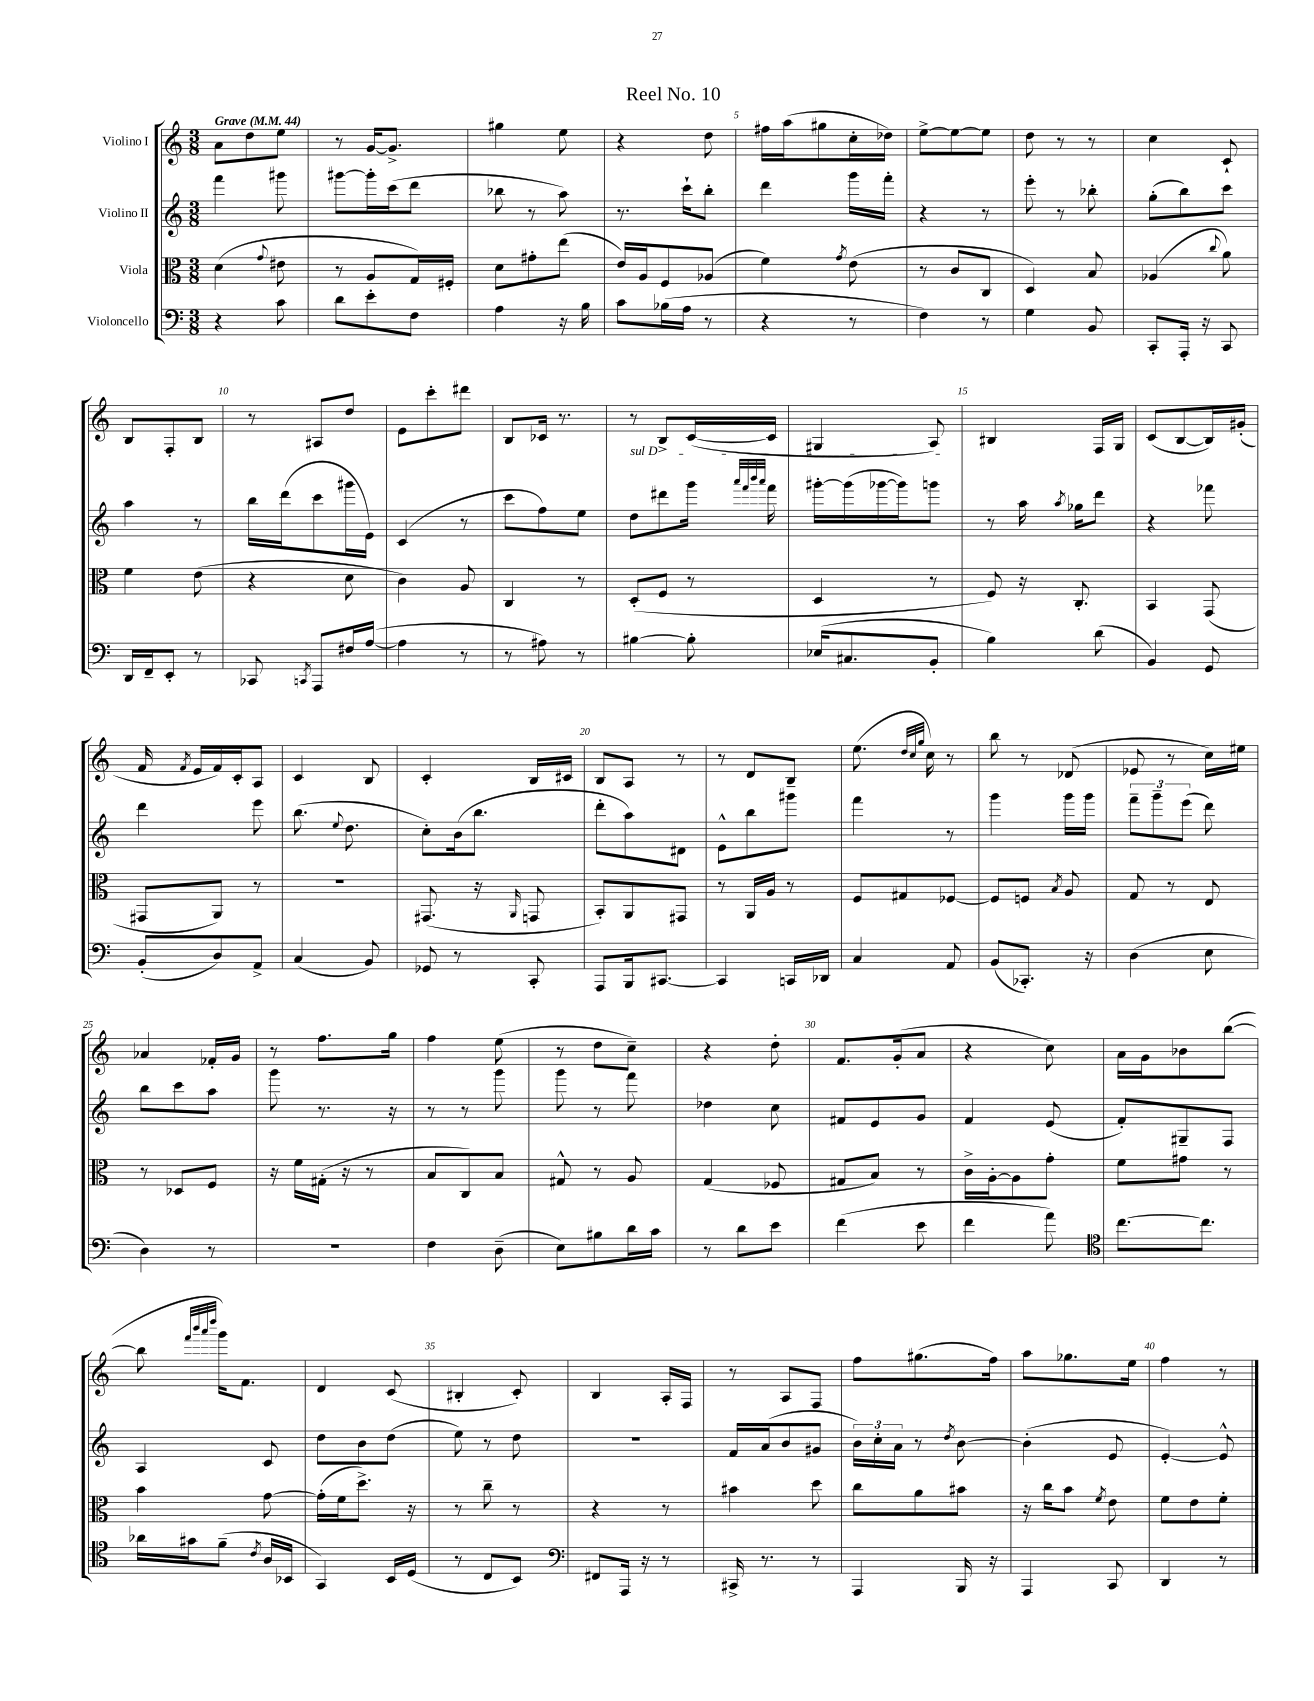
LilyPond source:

\header { title = "Reel No. 10" }
<<
\new StaffGroup <<
\new Staff = "s0" \with { instrumentName = "Violino I" } {
    \clef treble \key c \major \numericTimeSignature \time 3/8 \tempo "Grave" 4 = 44
    \autoBeamOff a'8[ d''8 e''8] |
    r8 g'16[~ g'8.]-> |
    gis''4 e''8 |
    r4 d''8 |
    fis''16[ a''16( gis''8 c''16-. des''16]) |
    e''8[~-> e''8~ e''8] |
    d''8 r8 r8 |
    c''4 c'8-! |
    b8[ f8-. b8] |
    r8 ais8[ d''8] |
    e'8[ c'''8-. dis'''8] |
    b8[ ces'16] r8. |
    r8 b8[-> c'16~( c'16] |
    gis4 a8) |
    bis4 f16[ g16] |
    c'8[( b8~ b16) gis'16]-.( |
    f'16 \acciaccatura { f'8 } e'16[ f'16) c'16-. a8] |
    c'4 b8 |
    c'4-. b16[ cis'16] |
    b8[ a8] r8 |
    r8 d'8[ b8]-- |
    e''8.( \grace { d''32[ c''32 g''32] } c''16) r8 |
    b''8 r8 des'8( |
    ees'8 r8 c''16[) eis''16] |
    aes'4 fes'16[-. g'16] |
    r8 f''8.[ g''16] |
    f''4 e''8( |
    r8 d''8[ c''8]--) |
    r4 d''8-. |
    f'8.[ g'16-.( a'8] |
    r4 c''8) |
    a'16[ g'16 bes'8 b''8]~( |
    b''8 \grace { f'''32[ b'''32 a'''32 d''''32] } g'''16[) f'8.] |
    d'4 c'8( |
    bis4-. c'8-.) |
    b4 a16[-. f16] |
    r8 a8[ f8] |
    f''8[ gis''8.( f''16]) |
    a''8[ ges''8. e''16] |
    f''4 r8 \bar "|." |
}
\new Staff = "s1" \with { instrumentName = "Violino II" } {
    \clef treble \key c \major \numericTimeSignature \time 3/8
    \autoBeamOff f'''4 gis'''8 |
    gis'''8[~ gis'''16-. c'''16( d'''8] |
    bes''8 r8 a''8) |
    r8. c'''16[-! b''8]-. |
    d'''4 g'''16[ f'''16]-. |
    r4 r8 |
    e'''8-. r8 bes''8-. |
    g''8[-.( b''8) c'''8] |
    a''4 r8 |
    b''16[ d'''16( c'''8 gis'''16 e'16]) |
    c'4( r8 |
    c'''8[ f''8) e''8] |
    \once \override TextSpanner.bound-details.left.text = \markup { \italic "sul D" } d''8[\startTextSpan dis'''8 g'''16] \grace { a'''32[ f'''32 b'''32 a'''32] } f'''16 |
    gis'''16[~-. gis'''16( ges'''16~ ges'''16) g'''8]\stopTextSpan |
    r8 a''16 \acciaccatura { a''8 } ges''16[ d'''8] |
    r4 fes'''8 |
    d'''4 e'''8 |
    b''8.( \appoggiatura { e''8 } d''8. |
    c''8[-.) b'16( b''8.] |
    d'''8[-. a''8) dis'8] |
    e'8[-^ b''8 gis'''8] |
    f'''4 r8 |
    g'''4 g'''16[ g'''16] |
    \tuplet 3/2 { f'''8[-- g'''8-- e'''8]( } d'''8) |
    b''8[ c'''8 a''8] |
    g'''8 r8. r16 |
    r8 r8 g'''8 |
    g'''8 r8 f'''8 |
    des''4 c''8 |
    fis'8[ e'8 g'8] |
    f'4 e'8( |
    f'8[-.) gis8-- f8] |
    a4 c'8 |
    d''8[ b'8 d''8]( |
    e''8) r8 d''8 |
    R4. |
    f'16[ a'16( b'8 gis'8] |
    \tuplet 3/2 { b'16[) c''16-. a'16] } r8 \acciaccatura { d''8 } b'8~ |
    b'4-.( e'8 |
    e'4~-.) e'8-^ \bar "|." |
}
\new Staff = "s2" \with { instrumentName = "Viola" } {
    \clef alto \key c \major \numericTimeSignature \time 3/8
    \autoBeamOff d'4( \appoggiatura { g'8 } eis'8 |
    r8 a8[ g16) fis16]-. |
    d'8[ gis'8-. e''8]( |
    e'16[) a16 f8 aes8]( |
    f'4) \acciaccatura { g'8 } e'8( |
    r8 c'8[ c8] |
    d4) b8 |
    aes4( \appoggiatura { c''8 } a'8) |
    f'4 e'8( |
    r4 d'8 |
    c'4) a8 |
    c4 r8 |
    d8[-.( f8] r8 |
    d4 r8 |
    f8) r16 c8.-. |
    b,4 g,8( |
    gis,8[ a,8]) r8 |
    R4. |
    gis,8.( r16 \grace { a,16 } g,8 |
    b,8[-.) a,8 gis,8] |
    r8 a,16[ a16] r8 |
    f8[ gis8 fes8]~ |
    fes8[ f8] \acciaccatura { b8 } a8 |
    g8 r8 e8 |
    r8 des8[ f8] |
    r16 f'16[ gis16]-.( r16 r8 |
    b8[ c8) b8] |
    gis8-^ r8 a8 |
    g4( fes8 |
    gis8[ b8]) r8 |
    c'16[-> a16~-. a8 g'8]-. |
    f'8[ gis'8] r8 |
    b'4 g'8~ |
    g'16[-.( f'16 d''8.]->) r16 |
    r8 c''8-- r8 |
    r4 r8 |
    bis'4 d''8 |
    c''8[ a'8 bis'8] |
    r16 c''16[ b'8] \acciaccatura { f'8 } e'8 |
    f'8[ e'8 f'8]-. \bar "|." |
}
\new Staff = "s3" \with { instrumentName = "Violoncello" } {
    \clef bass \key c \major \numericTimeSignature \time 3/8
    \autoBeamOff r4 c'8 |
    d'8[ e'8-. f8] |
    a4 r16 b16 |
    c'8[ bes16( a16] r8 |
    r4 r8 |
    f4) r8 |
    g4 b,8 |
    c,8[-. a,,16]-. r16 c,8 |
    d,16[ f,16-- e,8]-. r8 |
    ces,8 \acciaccatura { c,8 } a,,8[ fis16 a16]~( |
    a4 r8 |
    r8 ais8) r8 |
    bis4~ bis8-. |
    ees16[( cis8. b,8]-. |
    b4) d'8( |
    b,4) g,8 |
    b,8[-.( d8) a,8]-> |
    c4( b,8) |
    ges,8 r8 c,8-. |
    a,,8[ b,,16 cis,8.]~ |
    cis,4 c,16[ des,16] |
    c4 a,8 |
    b,8[( ces,8.]-.) r16 |
    d4( e8 |
    d4) r8 |
    R4. |
    f4 d8--( |
    e8[) bis8 d'16 c'16] |
    r8 d'8[ e'8] |
    f'4( e'8 |
    f'4 a'8) |
    \clef tenor c''8.[~ c''8.] |
    aes'16[ gis'16 f'8]--( \acciaccatura { c'8 } a16[ bes,16] |
    g,4) b,16[ d16]( |
    r8 c8[ b,8]) |
    \clef bass fis,8[ a,,16] r16 r8 |
    cis,16-> r8. r8 |
    a,,4 b,,16 r16 |
    a,,4 c,8 |
    d,4 r8 \bar "|." |
}
>>
>>
\layout { \context { \Score \override BarNumber.break-visibility = ##(#f #t #t) barNumberVisibility = #(every-nth-bar-number-visible 5) } }
